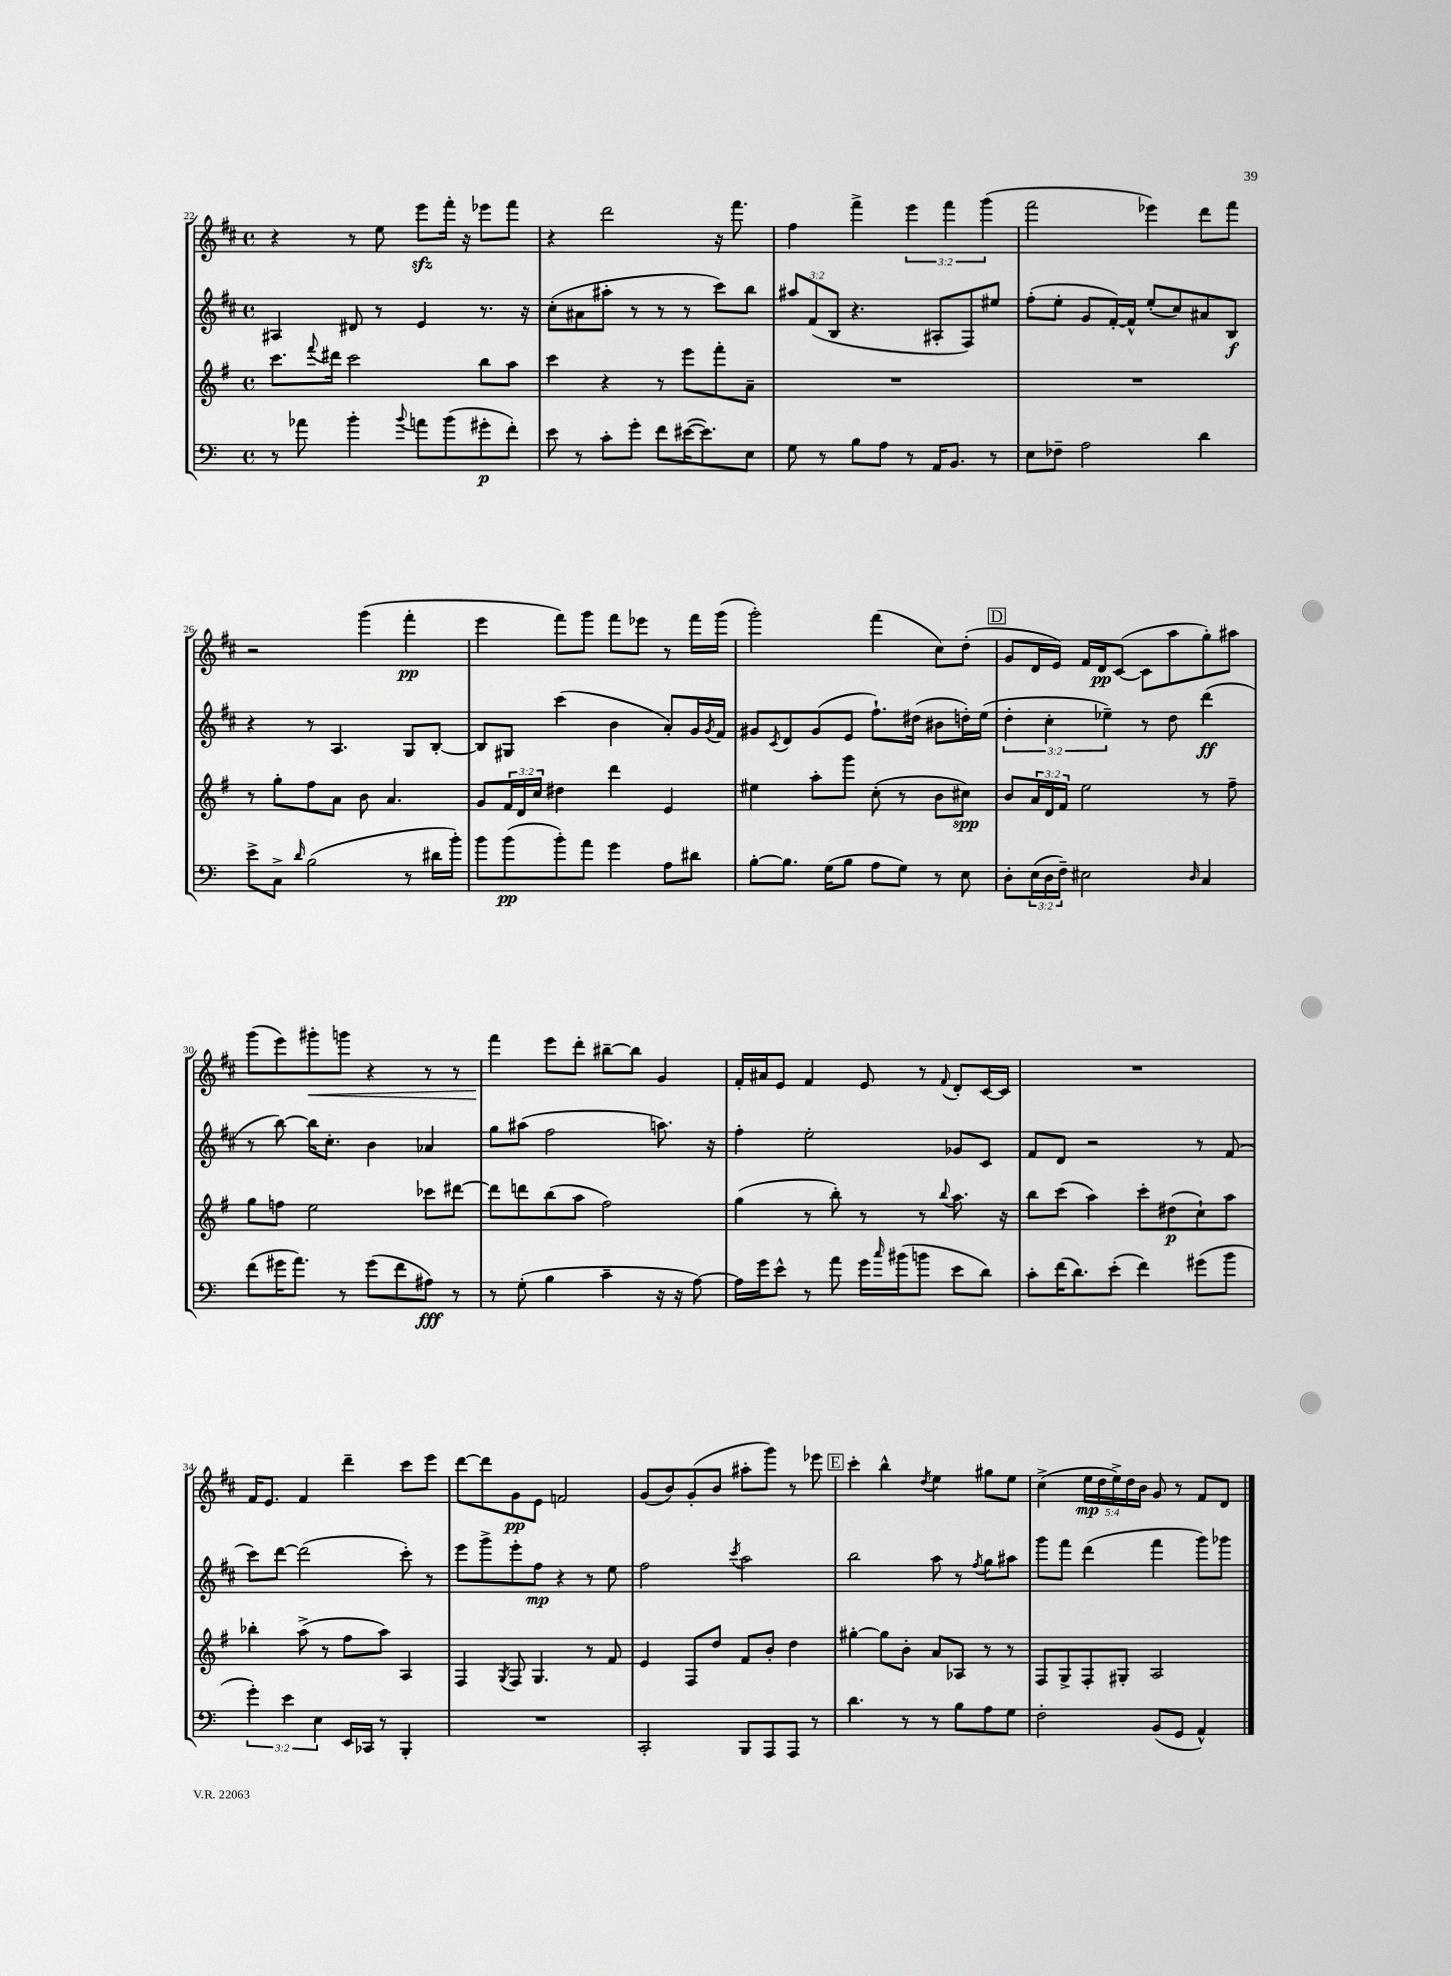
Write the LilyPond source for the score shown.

<<
\new StaffGroup <<
\new Staff = "s0" {
    \clef treble \key d \major \defaultTimeSignature \time 4/4 \override Staff.TupletNumber.text = #tuplet-number::calc-fraction-text
    r4 r8 e''8 e'''8\sfz fis'''16-. r16 ees'''8 fis'''8 |
    r4 d'''2 r16 fis'''8. |
    fis''4 fis'''4-> \tuplet 3/2 { e'''4 fis'''4 g'''4( } |
    fis'''2 ees'''4) d'''8 fis'''8 |
    r2 g'''4( fis'''4-.\pp |
    e'''4 fis'''8) g'''8 fis'''8 ees'''8 r8 fis'''16 g'''16( |
    g'''2-.) fis'''4( cis''8) d''8-.( |
    \mark \markup { \box "D" } g'8 d'16 e'16) fis'16 d'16\pp cis'8~( cis'8 a''8 g''8-.) ais''8 |
    g'''8( e'''8) gis'''8-.\< g'''8 r4 r8 r8 |
    fis'''4\! e'''8 d'''8-. bis''8~-- bis''8 g'4 |
    fis'16-. ais'16 e'8 fis'4 e'8 r8 \appoggiatura { fis'8 } d'8-. cis'16~ cis'16 |
    R1 |
    fis'16 e'8. fis'4 d'''4-- cis'''8 e'''8 |
    d'''8~ d'''8 g'8\pp e'8 f'2 |
    g'8( b'8) g'8-.( b'8 ais''8-. g'''8) r8 ees'''8 |
    \mark \markup { \box "E" } cis'''4-. b''4-^ \acciaccatura { d''8 } e''4 gis''8 e''8 |
    cis''4->( \tuplet 5/4 { e''16\mp d''16 e''16->) d''16 b'16 } g'8 r8 fis'8 d'8 \bar "|." |
}
\new Staff = "s1" {
    \clef treble \key d \major \defaultTimeSignature \time 4/4 \override Staff.TupletNumber.text = #tuplet-number::calc-fraction-text
    ais4 dis'8 r8 e'4 r8. r16 |
    cis''8-.( ais'8 ais''8-. r8 r8 r8 cis'''8) b''8 |
    \tuplet 3/2 { ais''8 fis'8( b8 } r4. ais8-. fis8) eis''8 |
    fis''8-.( e''8-. g'8 fis'16~-.) fis'16-^ e''8-.( cis''8) ais'8 b8\f |
    r4 r8 a4. g8 b8~-. |
    b8 gis8 cis'''4( b'4 a'8-.) g'16 \acciaccatura { g'8 } fis'16 |
    gis'8 \acciaccatura { cis'8 } d'8 gis'8( e'8 fis''8.-!) dis''16( bis'8 d''16-.) e''16( |
    \mark \markup { \box "D" } \tuplet 3/2 { d''4-. cis''4-. ees''4--) } r8 d''8 d'''4\ff( |
    r8 b''8~) b''16 cis''8.-. b'4 aes'4 |
    g''8 ais''8( fis''2 a''8.) r16 |
    fis''4-. e''2-. ges'8 cis'8 |
    fis'8 d'8 r2 r8 fis'8( |
    cis'''8) d'''8~ d'''2( cis'''8-.) r8 |
    e'''8 g'''8-> e'''8-. fis''8\mp r4 r8 e''8 |
    fis''2 \acciaccatura { cis'''8 } a''2 |
    \mark \markup { \box "E" } b''2 a''8 r8 \acciaccatura { fis''8 } g''8 ais''8 |
    g'''8 fis'''8 d'''4( fis'''4 g'''8) ges'''8 \bar "|." |
}
\new Staff = "s2" {
    \clef treble \key g \major \defaultTimeSignature \time 4/4 \override Staff.TupletNumber.text = #tuplet-number::calc-fraction-text
    c'''8. \appoggiatura { fis'''8 } dis'''16 c'''2 b''8 a''8 |
    c'''4 r4 r8 e'''8 fis'''8-. a'8-- |
    R1 |
    R1 |
    r8 g''8-. fis''8 a'8 b'8 a'4. |
    g'8 \tuplet 3/2 { fis'16 d'16 c''16 } dis''4 d'''4 e'4 |
    eis''4 a''8-. g'''8 c''8-.( r8 b'8 cis''8\spp) |
    \mark \markup { \box "D" } b'8 \tuplet 3/2 { a'16 d'16 fis'16 } e''2 r8 fis''8-- |
    g''8 f''8 e''2 ces'''8 dis'''8~ |
    dis'''8 d'''8 b''8( a''8 fis''2) |
    g''4( r8 b''8-.) r8 r8 \appoggiatura { b''8 } a''8. r16 |
    b''8 c'''8( a''4) c'''8-. dis''8\p( c''8-!) a''8 |
    bes''4-. a''8->( r8 fis''8 a''8) a4 |
    fis4 \acciaccatura { g8 } fis8 g4. r8 fis'8 |
    e'4 fis8 d''8 fis'8 b'8-. d''4 |
    \mark \markup { \box "E" } gis''4~-. gis''8 b'8-. a'8 aes8 r8 r8 |
    fis8 g8-> fis8-. gis8-. a2 \bar "|." |
}
\new Staff = "s3" {
    \clef bass \key c \major \defaultTimeSignature \time 4/4 \override Staff.TupletNumber.text = #tuplet-number::calc-fraction-text
    r8 aes'8 b'4-. \appoggiatura { b'8 } a'8 b'8( gis'8-.\p f'8-.) |
    e'8 r8 c'8-. g'8-. f'8 eis'16~( eis'8.) e8 |
    g8 r8 b8 a8 r8 a,16 b,8. r8 |
    e8 fes8-- a2 d'4 |
    e'8-> c8-> \grace { d'16 } b2( r8 dis'16 b'16-.) |
    b'8 b'8\pp( b'8-.) a'8 g'4 a8 dis'8 |
    b8~-. b8. g16( b8 a8 g8) r8 e8 |
    \mark \markup { \box "D" } d8-. \tuplet 3/2 { e16( d16 f16--) } eis2 \grace { d16 } c4 |
    f'8( gis'16 a'8.) r8 gis'8( f'8 ais8\fff) r8 |
    r8 g8-.( b4 c'4-- r16 r16 a8~) |
    a16 g'16 e'8-^ r8 a'8 g'16 \grace { c''16 } bis'16( b'8 e'8 d'8) |
    c'8-. f'16( d'8.) e'8-.( f'4) gis'8( b'8 |
    \tuplet 3/2 { g'4-.) e'4 e4 } e,16 ces,16 r8 b,,4-. |
    R1 |
    c,2-. b,,8 a,,8 a,,8 r8 |
    \mark \markup { \box "E" } d'4. r8 r8 b8 a8 g8 |
    f2-. b,8( g,8 a,4-^) \bar "|." |
}
>>
>>
\layout { \context { \Score currentBarNumber = #22 } }
